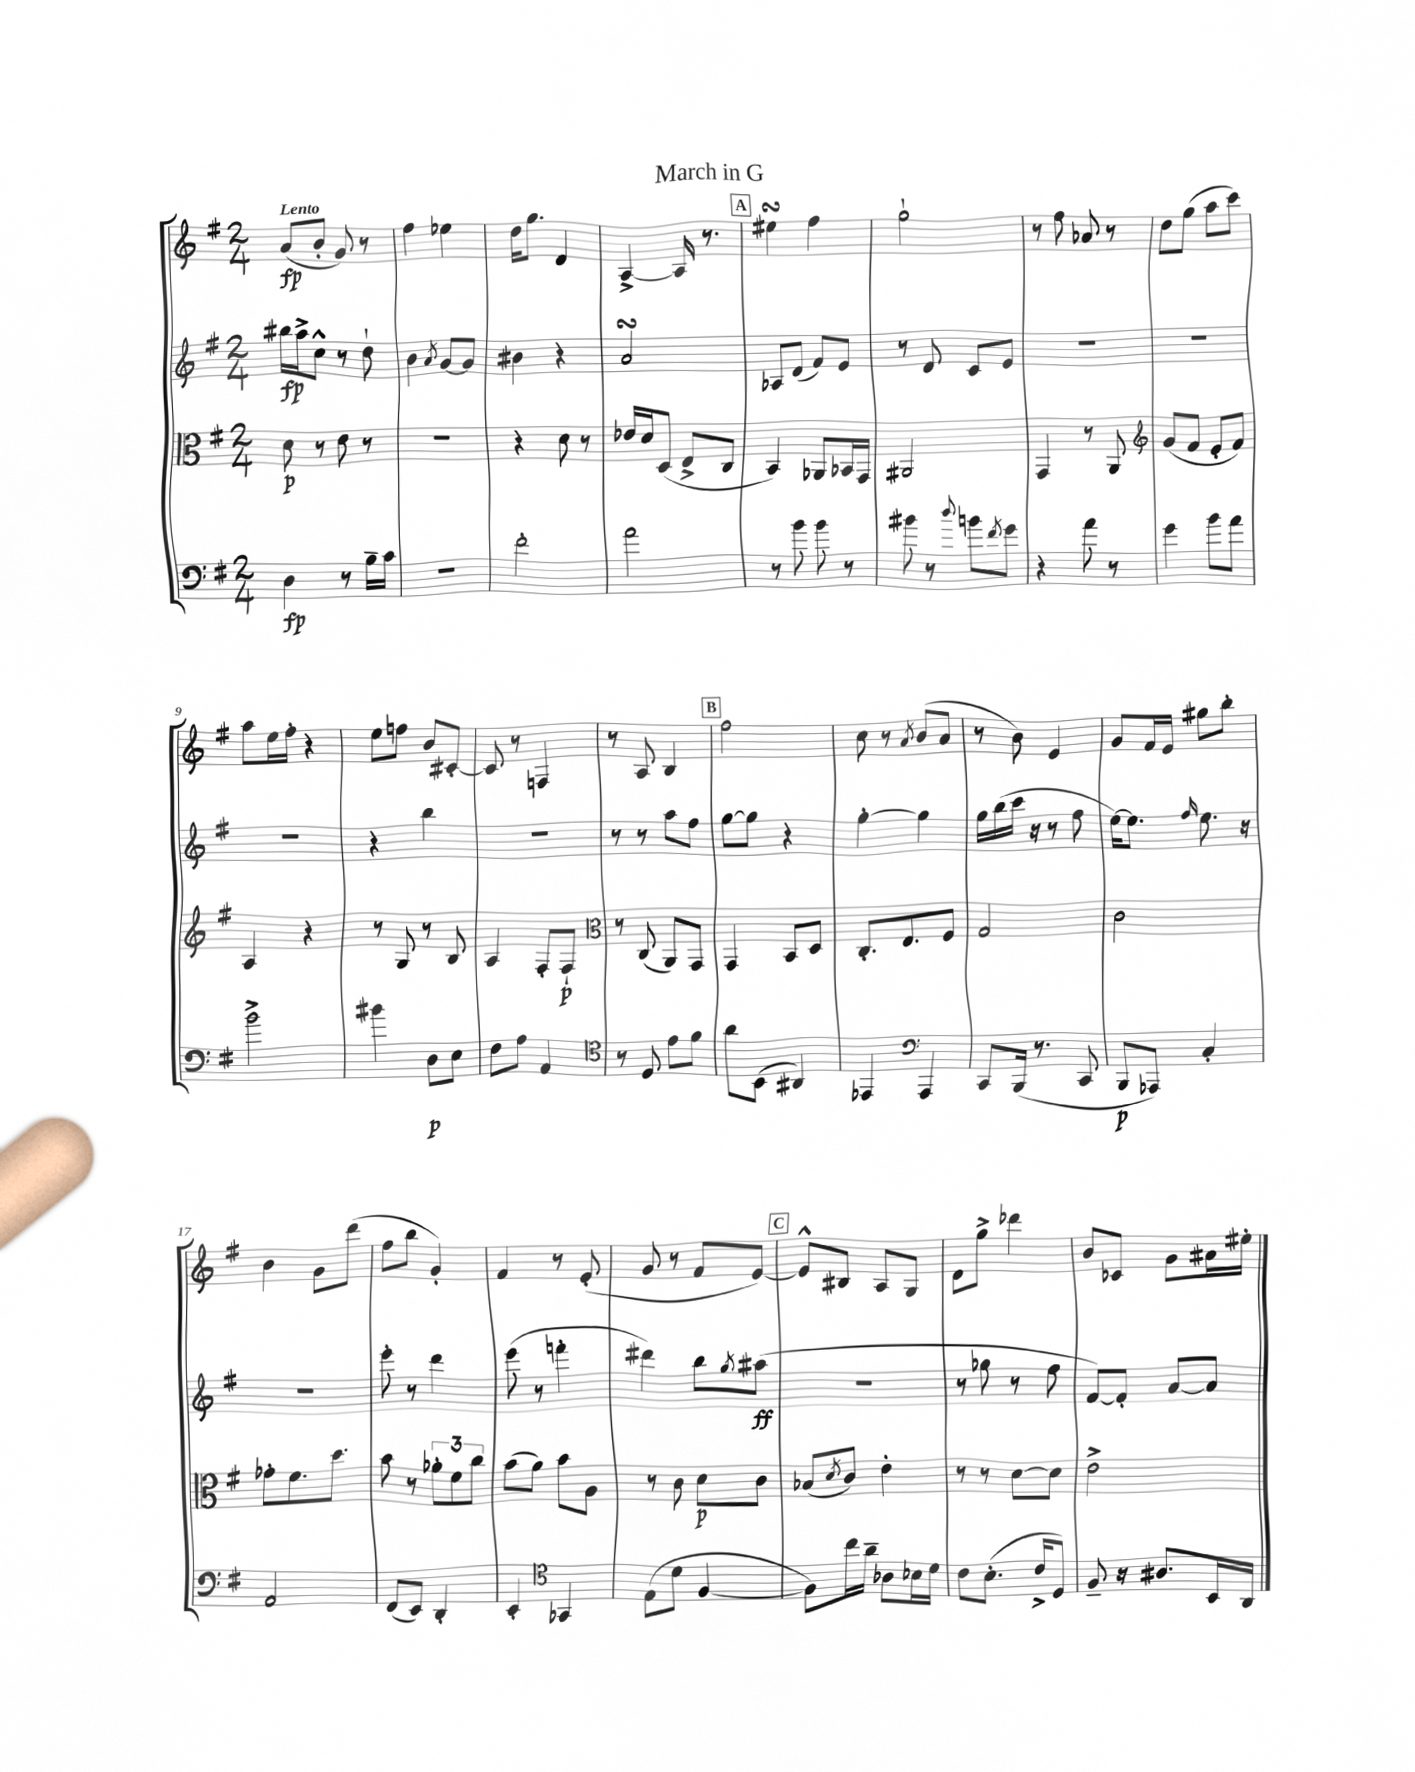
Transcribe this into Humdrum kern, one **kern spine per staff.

**kern	**dynam	**kern	**dynam	**kern	**dynam	**kern	**dynam
*part4	*part4	*part3	*part3	*part2	*part2	*part1	*part1
*staff4	*staff4	*staff3	*staff3	*staff2	*staff2	*staff1	*staff1
*clefF4	*	*clefC3	*	*clefG2	*	*clefG2	*
*k[f#]	*	*k[f#]	*	*k[f#]	*	*k[f#]	*
*M2/4	*	*M2/4	*	*M2/4	*	*M2/4	*
=1	=1	=1	=1	=1	=1	=1	=1
!	!	!	!	!	!	!LO:TX:a:B:t=Lento	!
4D\	fp	8d\	p	16bb#X\LL	fp	(8a/L	fp
.	.	.	.	16aa^\J	.	.	.
.	.	8r	.	8cc^^\J	.	8b'/J	.
8r	.	8e\	.	8r	.	8g/)	.
16B~\LL	.	8r	.	8dd`\	.	8r	.
16c\JJ	.	.	.	.	.	.	.
=2	=2	=2	=2	=2	=2	=2	=2
2r	.	2r	.	4b\	.	4ff#\	.
.	.	.	.	8qa/	.	.	.
.	.	.	.	[8g/L	.	4ee-X\	.
.	.	.	.	8g/J]	.	.	.
=3	=3	=3	=3	=3	=3	=3	=3
2f#'\	.	4r	.	4b#X\	.	16dd\KL	.
.	.	.	.	.	.	8.gg\J	.
.	.	8d\	.	4r	.	4d/	.
.	.	8r	.	.	.	.	.
=4	=4	=4	=4	=4	=4	=4	=4
2a\	.	16e-X/LL	.	2asSSS/	.	[4A^/	.
.	.	16d/J	.	.	.	.	.
.	.	(8D/J	.	.	.	.	.
.	.	8E^/L	.	.	.	16A/]	.
.	.	.	.	.	.	8.r	.
.	.	8C/J	.	.	.	.	.
!!LO:REH:place=s1:t=A
=5	=5	=5	=5	=5	=5	=5	=5
8r	.	4BB/)	.	8A-X/L	.	4ee#XsSsS\	.
8b\	.	.	.	(8d/J	.	.	.
8b\	.	8AA-X/L	.	8f#/L)	.	4ff#\	.
8r	.	16BB-X/L	.	8e/J	.	.	.
.	.	16GG/JJ	.	.	.	.	.
=6	=6	=6	=6	=6	=6	=6	=6
8b#X\	.	2AA#X/	.	8r	.	2gg`\	.
8r	.	.	.	8d/	.	.	.
8qqdd/	.	.	.	.	.	.	.
8bn\L	.	.	.	8c/L	.	.	.
8qf#/	.	.	.	.	.	.	.
8g\J	.	.	.	8e/J	.	.	.
=7	=7	=7	=7	=7	=7	=7	=7
4r	.	4GG/	.	2r	.	8r	.
.	.	.	.	.	.	8ff#\	.
8a\	.	8r	.	.	.	8a-X/	.
8r	.	8AA/	.	.	.	8r	.
=8	=8	=8	=8	=8	=8	=8	=8
*	*	*clefG2	*	*	*	*	*
4g\	.	(8g/L	.	2r	.	8dd\L	.
.	.	8f#/J	.	.	.	(8gg\J	.
8b\L	.	8e'/L	.	.	.	8aa\L	.
8a\J	.	8f#/J)	.	.	.	8ccc\J)	.
!!LO:LB:g=z
=9	=9	=9	=9	=9	=9	=9	=9
2b^\	.	4A/	.	2r	.	8aa\L	.
.	.	.	.	.	.	16ee\L	.
.	.	.	.	.	.	16ff#'\JJ	.
.	.	4r	.	.	.	4r	.
=10	=10	=10	=10	=10	=10	=10	=10
4b#X\	.	8r	.	4r	.	8ee\L	.
.	.	8G/	.	.	.	8ffn\J	.
8D\L	p	8r	.	4bb\	.	8b/L	.
8E\J	.	8B/	.	.	.	[8c#X'/J	.
=11	=11	=11	=11	=11	=11	=11	=11
8F#\L	.	4A/	.	2r	.	8c#/]	.
8A\J	.	.	.	.	.	8r	.
4AA/	.	8F#'/L	.	.	.	4Fn/	.
.	.	8F#`/J	p	.	.	.	.
=12	=12	=12	=12	=12	=12	=12	=12
*clefC4	*	*clefC3	*	*	*	*	*
8r	.	8r	.	8r	.	8r	.
8D/	.	(8C/	.	8r	.	8A/	.
8e\L	.	8AA/L)	.	8aa\L	.	4B/	.
8f#\J	.	8GG/J	.	8ff#\J	.	.	.
!!LO:REH:place=s1:t=B
=13	=13	=13	=13	=13	=13	=13	=13
8a\L	.	4GG/	.	[8gg\L	.	2ff#\	.
(8BB\J	.	.	.	8gg\J]	.	.	.
4AA#X/)	.	8BB/L	.	4r	.	.	.
.	.	8D/J	.	.	.	.	.
=14	=14	=14	=14	=14	=14	=14	=14
4EE-X/	.	8.C'/L	.	[4gg'\	.	8cc\	.
.	.	.	.	.	.	8r	.
.	.	8.E/	.	.	.	.	.
*clefF4	*	*	*	*	*	*	*
.	.	.	.	.	.	8qa/	.
4AAA/	.	.	.	4gg\]	.	(8b/L	.
.	.	8F#/J	.	.	.	8a/J	.
=15	=15	=15	=15	=15	=15	=15	=15
8CC/L	.	2G/	.	16gg\LL	.	8r	.
.	.	.	.	(16bb\	.	.	.
(16BBB/Jk	.	.	.	16ccc\JJ	.	8b\)	.
8.r	.	.	.	16r	.	.	.
.	.	.	.	8r	.	4e/	.
8CC/	.	.	.	8ff#\	.	.	.
=16	=16	=16	=16	=16	=16	=16	=16
8BBB/L	p	2c\	.	[16ee\KL)	.	8g/L	.
.	.	.	.	8.ee\J]	.	.	.
8AAA-X/J)	.	.	.	.	.	16f#/L	.
.	.	.	.	.	.	16e/JJ	.
.	.	.	.	16qqff#/	.	.	.
4C'/	.	.	.	8.ee\	.	8gg#X\L	.
.	.	.	.	.	.	8bb'\J	.
.	.	.	.	16r	.	.	.
!!LO:LB:g=z
=17	=17	=17	=17	=17	=17	=17	=17
2AA/	.	8g-X'\L	.	2r	.	4b\	.
.	.	8.f#\	.	.	.	.	.
.	.	.	.	.	.	8g\L	.
.	.	8.dd\J	.	.	.	.	.
.	.	.	.	.	.	(8ddd\J	.
=18	=18	=18	=18	=18	=18	=18	=18
(8FF#/L	.	8b\	.	8eee'\	.	8ff#\L	.
8EE/J)	.	8r	.	8r	.	8bb\J	.
4DD'/	.	12a-X'\L	.	4ddd\	.	4g'/)	.
.	.	12f#\	.	.	.	.	.
.	.	12cc\J	.	.	.	.	.
=19	=19	=19	=19	=19	=19	=19	=19
4EE'/	.	(8b\L	.	(8eee\	.	4f#/	.
.	.	8a\J)	.	8r	.	.	.
*clefC4	*	*	*	*	*	*	*
4GG-X/	.	8b\L	.	4fffn'\	.	8r	.
.	.	8A\J	.	.	.	(8e'/	.
=20	=20	=20	=20	=20	=20	=20	=20
(8E\L	.	8r	.	4ddd#X\)	.	8g/	.
8d\J	.	8c\	.	.	.	8r	.
[4F#/	.	8d\L	p	8bb\L	.	8f#/L	.
.	.	.	.	8qgg/	.	.	.
.	.	8c\J	.	(8aa#X\J	ff	[8e/J)	.
!!LO:REH:place=s1:t=C
=21	=21	=21	=21	=21	=21	=21	=21
8F#\L])	.	(8B-X/L	.	2r	.	8e^^/L]	.
.	.	8qd/	.	.	.	.	.
16cc\L	.	8c/J)	.	.	.	8B#X/J	.
16a~\JJ	.	.	.	.	.	.	.
8A-X\L	.	4e'\	.	.	.	8A/L	.
16B-X\L	.	.	.	.	.	8G/J	.
16d\JJ	.	.	.	.	.	.	.
=22	=22	=22	=22	=22	=22	=22	=22
8c\L	.	8r	.	8r	.	8d\L	.
(8.B'\J	.	8r	.	8gg-X\	.	8gg^\J	.
.	.	[8d\L	.	8r	.	4ddd-X\	.
16c^/KL	.	.	.	.	.	.	.
8D/J)	.	8d\J]	.	8ff#\	.	.	.
=23	=23	=23	=23	=23	=23	=23	=23
8F#~/	.	2e^\	.	[8f#/L)	.	8b/L	.
16r	.	.	.	8f#'/J]	.	8c-X/J	.
8.A#X/L	.	.	.	.	.	.	.
.	.	.	.	[8a/L	.	8g\L	.
16BB/L	.	.	.	8a/J]	.	16a#X\L	.
16AA/JJ	.	.	.	.	.	16ee#X'\JJ	.
==	==	==	==	==	==	==	==
*-	*-	*-	*-	*-	*-	*-	*-
